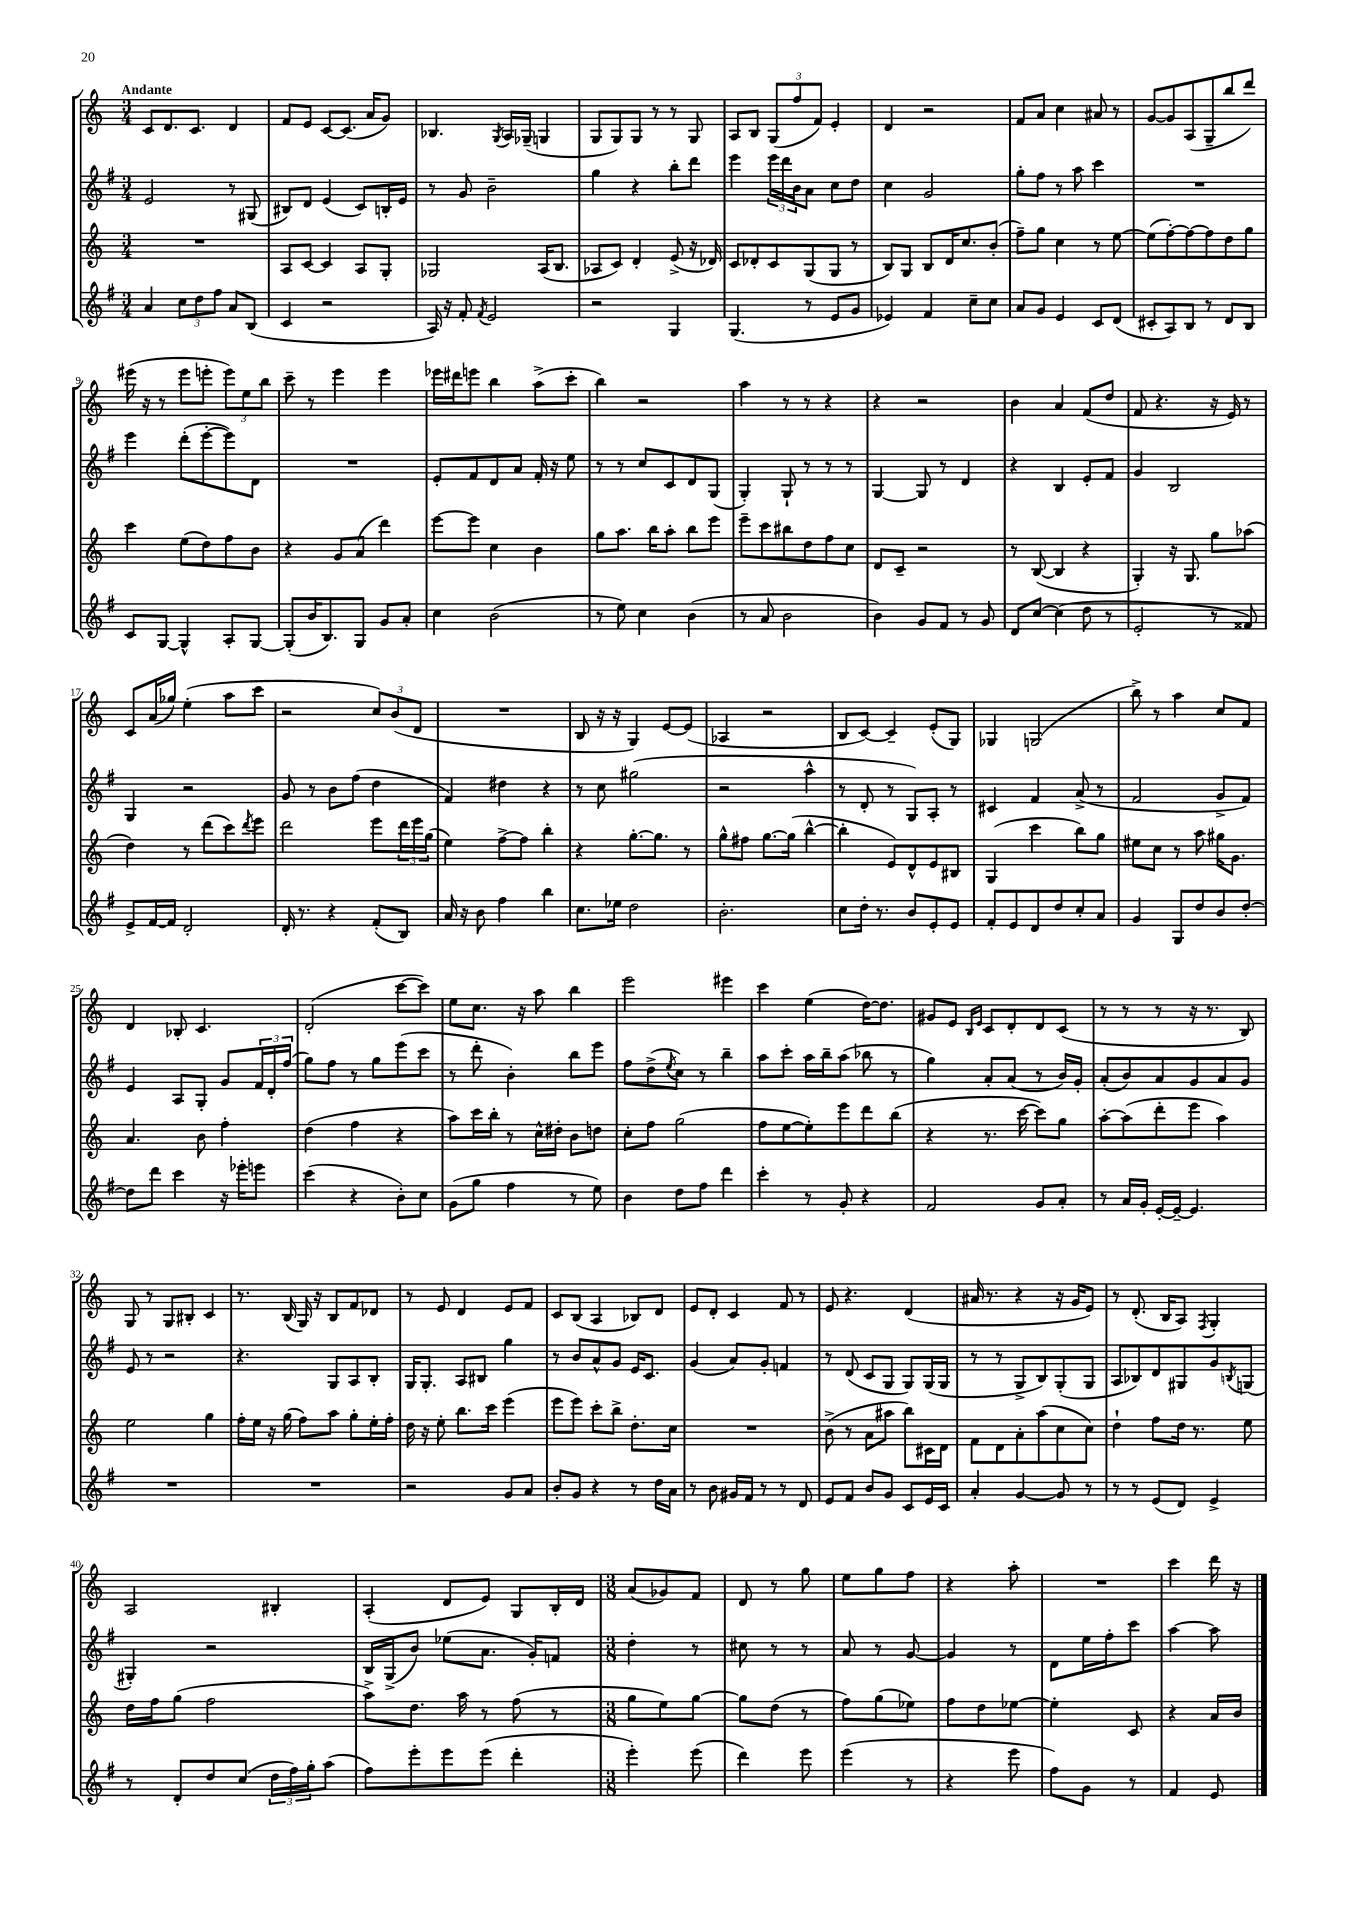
<<
\new StaffGroup <<
\new Staff = "s0" {
    \clef treble \key c \major \numericTimeSignature \time 3/4 \tempo "Andante"
    c'8 d'8. c'8. d'4 |
    f'8 e'8 c'8~ c'8.( a'16 g'8) |
    bes4. \acciaccatura { g8 } a16 ges16--( g4 |
    g8 g8) g8 r8 r8 g8 |
    a8 b8 \tuplet 3/2 { g8( f''8 f'8) } e'4-. |
    d'4 r2 |
    f'8 a'8 c''4 ais'8 r8 |
    g'8~ g'8 a8( g8-- b''8 d'''8) |
    eis'''16( r16 r8 eis'''8 e'''8-. \tuplet 3/2 { e'''8) e''8 b''8 } |
    c'''8-- r8 e'''4 e'''4 |
    ees'''16 dis'''16 e'''8 b''4 a''8->( c'''8-. |
    b''4) r2 |
    a''4 r8 r8 r4 |
    r4 r2 |
    b'4 a'4 f'8( d''8 |
    f'8 r4. r16 e'16) r8 |
    c'8 a'16( ges''16) e''4-.( a''8 c'''8 |
    r2 \tuplet 3/2 { c''8) b'8( d'8 } |
    R2. |
    b8 r16 r16 g4) e'8~ e'8( |
    aes4 r2 |
    b8 c'8~) c'4-- e'8-.( g8) |
    ges4 g2( |
    b''8->) r8 a''4 c''8 f'8 |
    d'4 bes8-. c'4. |
    d'2-.( c'''8~ c'''8) |
    e''8 c''8. r16 a''8 b''4 |
    e'''2 eis'''4 |
    c'''4 e''4( d''16~) d''8. |
    gis'8 e'8 \grace { b16 e'16 } c'8 d'8-. d'8 c'8( |
    r8 r8 r8 r16 r8. b8) |
    g8 r8 g8 bis8-. c'4 |
    r8. b16( g16) r16 b8 f'8 des'8 |
    r8 e'8 d'4 e'8 f'8 |
    c'8 b8( a4 bes8) d'8 |
    e'8 d'8-. c'4 f'8 r8 |
    e'8 r4. d'4( |
    ais'16 r8. r4 r16 g'16 e'8) |
    r8 d'8.-.( b16 a8) \acciaccatura { f8 } g4-. |
    a2 bis4-. |
    a4-.( d'8 e'8) g8 b16-. d'16 |
    \numericTimeSignature \time 3/8 a'8( ges'8) f'8 |
    d'8 r8 g''8 |
    e''8 g''8 f''8 |
    r4 a''8-. |
    R4. |
    c'''4 d'''16 r16 \bar "|." |
}
\new Staff = "s1" {
    \clef treble \key g \major \numericTimeSignature \time 3/4
    e'2 r8 gis8( |
    bis8) d'8 e'4( c'8) b16-. e'16 |
    r8 g'8 b'2-- |
    g''4 r4 b''8-. d'''8 |
    e'''4 \tuplet 3/2 { e'''16 d'''16 b'16 } a'8 c''8 d''8 |
    c''4 g'2 |
    g''8-. fis''8 r8 a''8 c'''4 |
    R2. |
    e'''4 d'''8-.( e'''8~-. e'''8) d'8 |
    R2. |
    e'8-. fis'8 d'8 a'8 fis'16-. r16 e''8 |
    r8 r8 c''8 c'8 d'8 g8( |
    g4-.) g8-! r8 r8 r8 |
    g4~ g8 r8 d'4 |
    r4 b4 e'8-. fis'8 |
    g'4 b2 |
    g4 r2 |
    g'8 r8 b'8 fis''8( d''4 |
    fis'4) dis''4 r4 |
    r8 c''8 gis''2( |
    r2 a''4-^ |
    r8 d'8-. r8 g8) a8-. r8 |
    cis'4 fis'4 a'8->( r8 |
    fis'2 g'8-> fis'8) |
    e'4 a8 g8-. g'8 \tuplet 3/2 { fis'16 d'16-. fis''16( } |
    g''8) fis''8 r8 g''8 e'''8( c'''8 |
    r8 d'''8-. b'4-.) b''8 e'''8 |
    fis''8 d''8->( \acciaccatura { e''8 } c''8) r8 b''4-- |
    a''8 c'''8-. a''16 b''16-- a''8( bes''8 r8 |
    g''4) a'8-. a'8( r8 b'16) g'16-. |
    a'8-.( b'8) a'8 g'8 a'8 g'8 |
    e'8 r8 r2 |
    r4. g8 a8 b8-. |
    g16 g8.-. a8 bis8 g''4 |
    r8 b'8 a'8-^ g'8 e'16 c'8. |
    g'4( a'8) g'8-. f'4 |
    r8 d'8( c'8 g8 g8) g16( g16 |
    r8 r8 g8-> b8) g8-.( g8 |
    a8 bes8) d'8 gis8 g'8 \acciaccatura { b8 } g8( |
    gis4-.) r2 |
    b16 g16->( b'8) ees''8( a'8. g'16-.) f'8 |
    \numericTimeSignature \time 3/8 d''4-. r8 |
    cis''8 r8 r8 |
    a'8 r8 g'8~ |
    g'4 r8 |
    d'8 e''16 fis''16-. c'''8 |
    a''4~ a''8 \bar "|." |
}
\new Staff = "s2" {
    \clef treble \key c \major \numericTimeSignature \time 3/4
    R2. |
    a8 c'8~ c'4 a8 g8-. |
    ges2 a16( b8. |
    aes8 c'8) d'4-. e'8->( r16 des'16) |
    c'8 des'8-. c'8 g8( g8 r8 |
    b8) g8 b8 d'16 c''8. b'8-.( |
    f''8--) g''8 c''4 r8 e''8~ |
    e''8( f''8~-.) f''8~ f''8 d''8 g''8 |
    c'''4 e''8( d''8) f''8 b'8 |
    r4 g'8 a'8( d'''4) |
    e'''8~ e'''8 c''4 b'4 |
    g''8 a''8. b''16 a''8-. b''8 e'''8 |
    e'''8-- c'''8 bis''8 d''8 f''8 c''8 |
    d'8 c'8-- r2 |
    r8 b8~( b4 r4 |
    g4-.) r16 g8. g''8 aes''8( |
    d''4) r8 d'''8( c'''8) \acciaccatura { d'''8 } e'''8 |
    d'''2 e'''8 \tuplet 3/2 { d'''16 e'''16 g''16( } |
    e''4) f''8~-> f''8 b''4-. |
    r4 g''8.~-. g''8. r8 |
    g''8-^ fis''8 g''8.~ g''16( b''4~-^ |
    b''4-. e'8) d'8-^ e'8 bis8 |
    g4( c'''4 b''8) g''8 |
    eis''8 c''8 r8 a''8 gis''16 g'8. |
    a'4. b'8 f''4-. |
    d''4( f''4 r4 |
    a''8) c'''16 b''16-. r8 c''16-^ dis''16-. b'8 d''8 |
    c''8-. f''8 g''2( |
    f''8 e''8~ e''8-.) e'''8 d'''8 b''8( |
    r4 r8. c'''16~ c'''8) g''8 |
    a''8~-. a''8( d'''8-. e'''8 a''4) |
    e''2 g''4 |
    f''16-. e''16 r16 g''16( f''8) a''8 g''8-. e''16-. f''16-. |
    d''16 r16 e''8-. b''8. c'''16 e'''4( |
    e'''8 e'''8) c'''8-. b''8-> d''8.-. c''16 |
    R2. |
    b'8->( r8 a'8 ais''8 b''8) cis'16 d'16 |
    f'8 d'8 a'8-. a''8( c''8 c''8) |
    d''4-! f''8 d''16 r8. e''8 |
    d''16 f''16 g''8( f''2 |
    a''8->) d''8. a''16 r8 f''8( r8 |
    \numericTimeSignature \time 3/8 g''8 e''8) g''8~ |
    g''8 d''8( r8 |
    f''8) g''8( ees''8) |
    f''8 d''8 ees''8~ |
    ees''4-. c'8 |
    r4 a'16 b'16 \bar "|." |
}
\new Staff = "s3" {
    \clef treble \key g \major \numericTimeSignature \time 3/4
    a'4 \tuplet 3/2 { c''8 d''8 fis''8 } a'8 b8( |
    c'4 r2 |
    a16) r16 fis'8-. \acciaccatura { fis'8 } e'2 |
    r2 g4 |
    g4.( r8 e'8 g'8 |
    ees'4) fis'4 c''8-- c''8 |
    a'8 g'8 e'4 c'8 d'8( |
    cis'8-. a8) b8 r8 d'8 b8 |
    c'8 g8~ g4-^ a8-. g8~ |
    g8-.( b'16 b8.) g8 g'8 a'8-. |
    c''4 b'2( |
    r8 e''8) c''4 b'4( |
    r8 a'8 b'2 |
    b'4) g'8 fis'8 r8 g'8 |
    d'8 c''8~ c''4( d''8 r8 |
    e'2-. r8 fisis'8) |
    e'8-> fis'16~ fis'16 d'2-. |
    d'16-. r8. r4 fis'8-.( b8) |
    a'16 r16 b'8 fis''4 b''4 |
    c''8. ees''16 d''2 |
    b'2.-. |
    c''8 d''16-. r8. b'8 e'8-. e'8 |
    fis'8-. e'8 d'8 d''8 c''8-. a'8 |
    g'4 g8 d''8 b'8 d''8~-. |
    d''8 d'''8 c'''4 r16 ees'''16-. e'''8 |
    c'''4( r4 b'8-.) c''8 |
    g'8( g''8 fis''4 r8 e''8) |
    b'4 d''8 fis''8 d'''4 |
    c'''4-. r8 g'8-. r4 |
    fis'2 g'8 a'8-. |
    r8 a'16 g'16-. e'16~-. e'16~-- e'4. |
    R2. |
    R2. |
    r2 g'8 a'8 |
    b'8-. g'8 r4 r8 d''16 a'16 |
    r8 b'8 gis'16 fis'16 r8 r8 d'8 |
    e'8 fis'8 b'8 g'8 c'8 e'16 c'16 |
    a'4-. g'4~ g'8 r8 |
    r8 r8 e'8( d'8) e'4-> |
    r8 d'8-. d''8 c''8( \tuplet 3/2 { d''16 fis''16) g''16-. } a''8( |
    fis''8) e'''8-. e'''8 e'''8( d'''4-. |
    \numericTimeSignature \time 3/8 e'''4-.) e'''8( |
    d'''4) e'''8 |
    e'''4( r8 |
    r4 e'''8 |
    fis''8) g'8 r8 |
    fis'4 e'8 \bar "|." |
}
>>
>>
